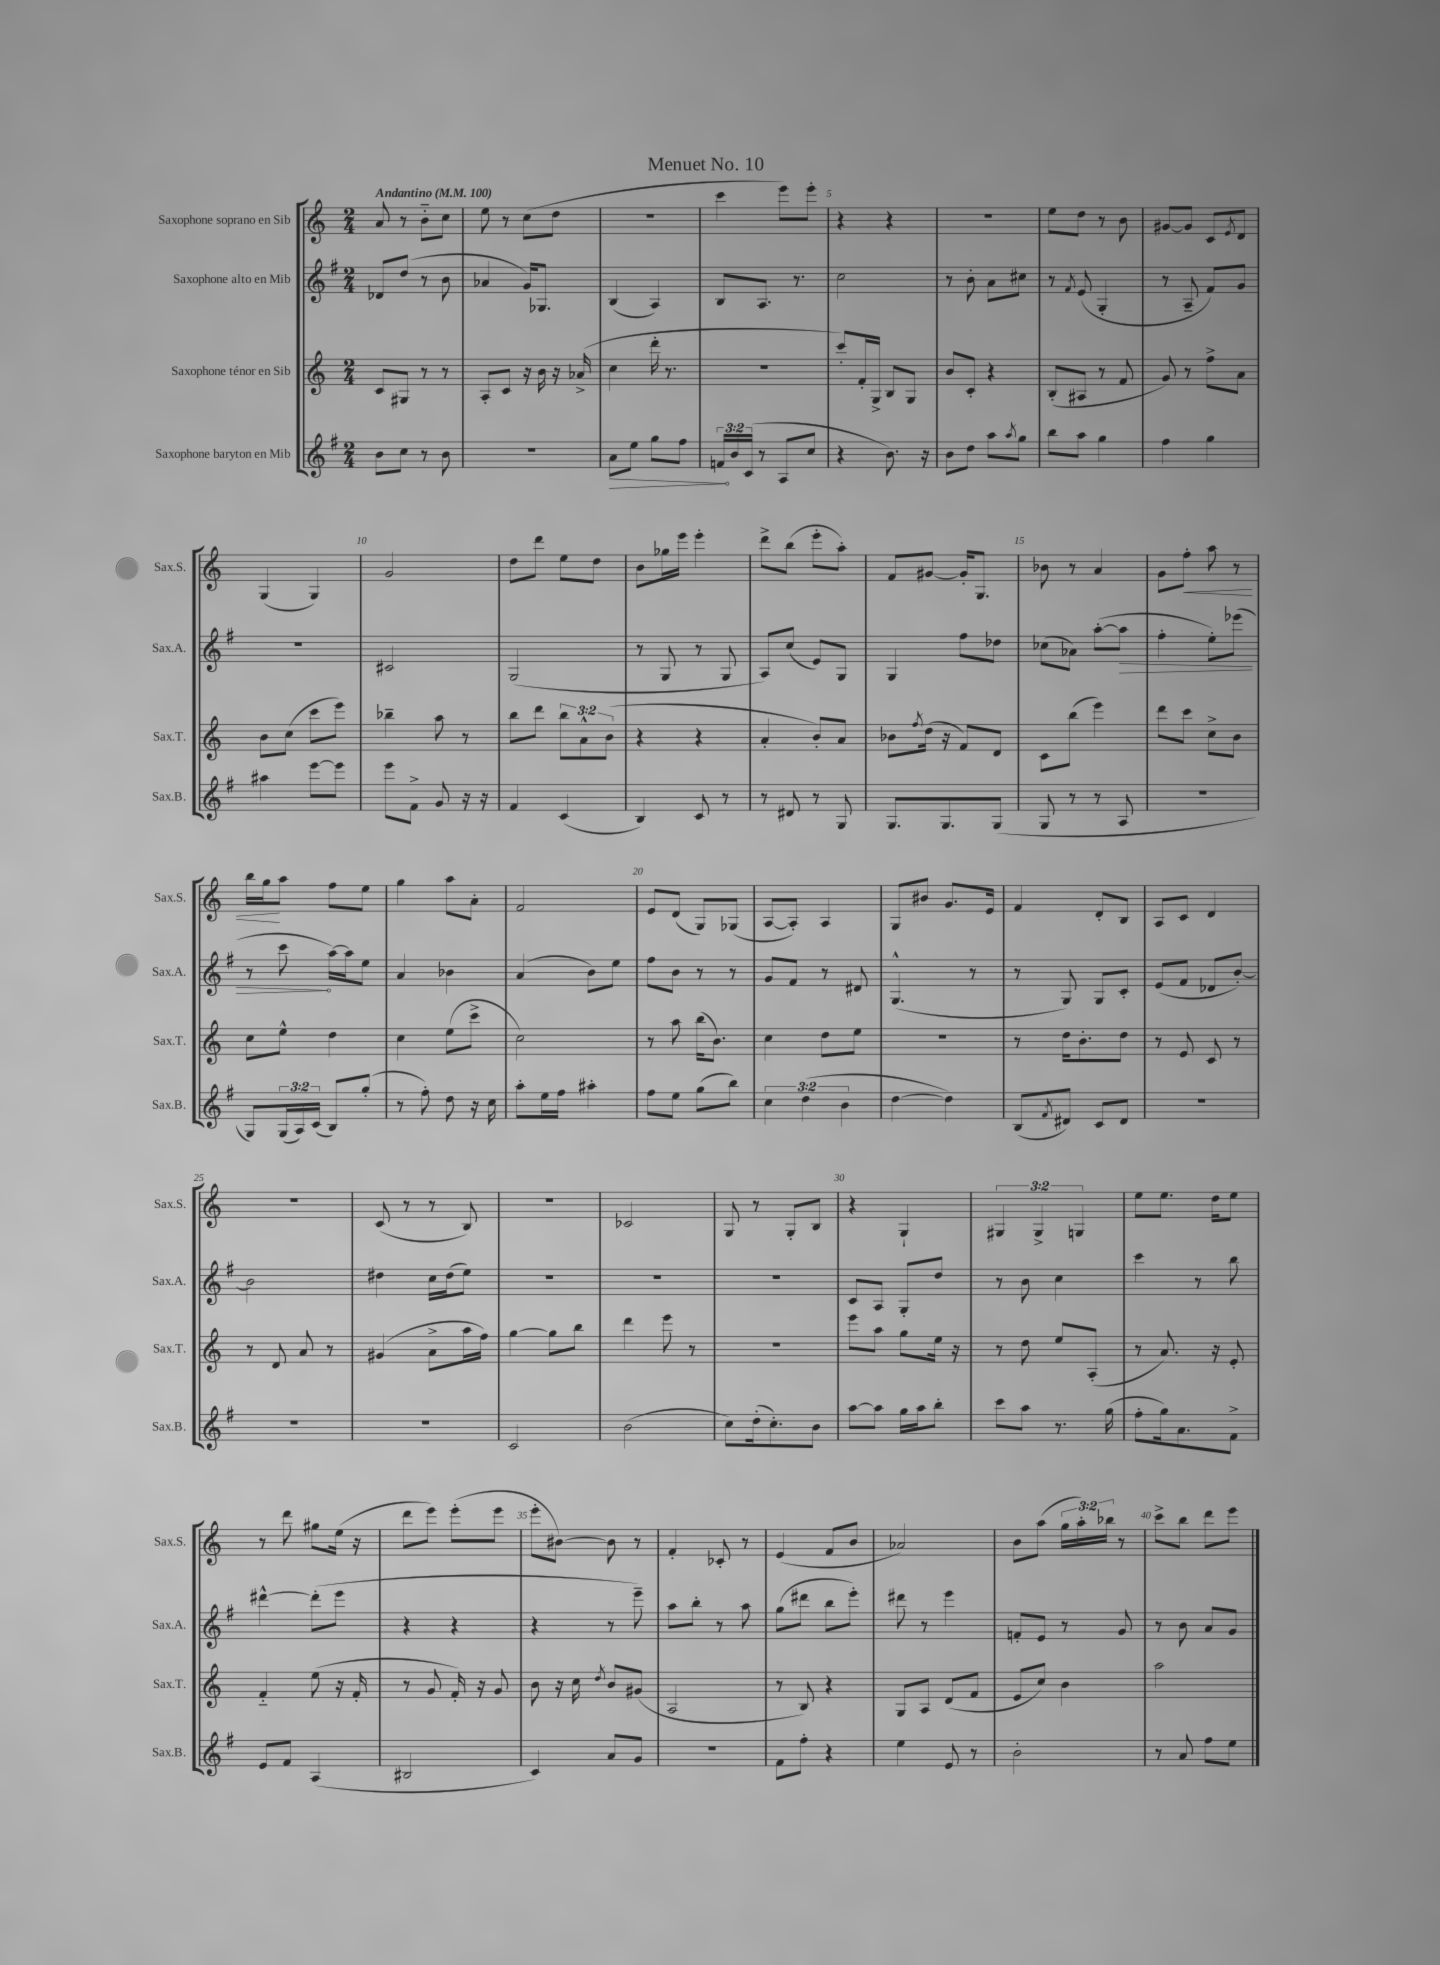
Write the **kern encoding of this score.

**kern	**kern	**kern	**kern
*staff4	*staff3	*staff2	*staff1
*clefG2	*clefG2	*clefG2	*clefG2
*k[f#]	*k[]	*k[f#]	*k[]
*M2/4	*M2/4	*M2/4	*M2/4
*MM100	*MM100	*MM100	*MM100
8b	8c	8d-	8a
8cc	8G#	(8dd	8r
8r	8r	8r	8b'~
8b	8r	8b	8cc
=	=	=	=
2r	8A'	4a-	8ee
.	8c	.	8r
.	16r	16g)	(8cc
.	16b	8.G-	.
.	16r	.	8dd
.	(16a-^	.	.
=	=	=	=
8a	4cc	(4B	2r
8ee	.	.	.
8gg	16ddd'	4A)	.
.	8.r	.	.
8ff#	.	.	.
=	=	=	=
24f	2r	8B	4ccc
24b	.	.	.
(24c	.	.	.
8r	.	8.A	.
8A	.	.	8eee)
.	.	8.r	.
8cc	.	.	8eee'
=	=	=	=
4r	8ccc')	2cc	4r
.	16f'	.	.
.	16G^	.	.
8.b)	8B	.	4r
.	8G	.	.
16r	.	.	.
=	=	=	=
8b	8b	8r	2r
8dd	8c'	8b'	.
8aa	4r	8a	.
8qaa	.	.	.
8gg	.	8cc#	.
=	=	=	=
8bb	(8B'	8r	8ee
.	.	8qf#	.
8aa	8A#	(8e	8dd
4gg	8r	4G'	8r
.	8f	.	8b
=	=	=	=
4ff#	8g)	8r	[8g#
.	8r	8A~	8g#]
4gg	8ff^	8f#)	8c
.	.	.	8qe
.	8a	8g	8d
=	=	=	=
4aa#	8b	2r	(4G
.	(8cc	.	.
[8eee	8ccc	.	4G)
8eee]	8eee)	.	.
=	=	=	=
8eee	4bb-~	2c#	2g
8f#^	.	.	.
8g	8aa	.	.
16r	8r	.	.
16r	.	.	.
=	=	=	=
4f#	8bb	(2G	8dd
.	8ddd	.	8ddd
(4c	12bb	.	8ee
.	12a^^	.	.
.	.	.	8dd
.	(12b	.	.
=	=	=	=
4B)	4r	8r	8b
.	.	8G	16gg-
.	.	.	16eee
8c	4r	8r	4eee'
8r	.	8G	.
=	=	=	=
8r	4a'	8A)	8ddd^
8d#	.	(8cc	(8bb
8r	8b')	8e)	8eee'
8G	8a	8G	8aa')
=	=	=	=
8.G	8b-	4G	8f
.	8qff	.	.
.	(16dd	.	[8g#
8.G	16r	.	.
.	8f)	8ff#	16g#']
.	.	.	8.G
(8G	8d	8dd-	.
=	=	=	=
8G	8c	(8cc-	8b-
8r	(8bb	8a-)	8r
8r	4eee)	([8aa'	4a
8A	.	8aa]	.
=	=	=	=
2r	8ddd	4ff#'	8g
.	8ccc	.	8ff'
.	8cc^	8ee')	8aa
.	8b	(8eee-	8r
=	=	=	=
8G)	8cc	8r	16bb
.	.	.	16gg
(24G	8ee^^	8ccc	8aa
24A)	.	.	.
(24c	.	.	.
8B)	4dd	[16aa)	8ff
.	.	16aa]	.
(8gg'	.	8ee	8ee
=	=	=	=
8r	4cc	4a	4gg
8ff#')	.	.	.
8dd	(8ee	4b-	8aa
16r	8ccc^	.	8a'
16cc	.	.	.
=	=	=	=
8aa'	2cc)	(4a	2f
16ee	.	.	.
16ff#	.	.	.
4aa#'	.	8b)	.
.	.	8ee	.
=	=	=	=
8ff#	8r	8ff#	8e
8ee	8aa	8b	(8d
(8gg	(16bb	8r	8G)
.	8.b)	.	.
8bb)	.	8r	(8G-
=	=	=	=
6cc	4cc	8g	[8A
.	.	8f#	8A'])
(6dd	.	.	.
.	8dd	8r	4A
6b	.	.	.
.	8ee	8d#	.
=	=	=	=
[4dd	2r	(4.G^^	8G
.	.	.	8b#
4dd])	.	.	8.g
.	.	8r	.
.	.	.	16e
=	=	=	=
(8B	8r	8r	4f
8qf#	.	.	.
8d#)	16dd	8G)	.
.	8.b'	.	.
8c	.	8G	8d'
8d#	8dd	8c'	8B
=	=	=	=
2r	8r	(8e	8A
.	8e	8f#	8c
.	8c	8d-	4d
.	8r	[8b')	.
=	=	=	=
2r	8r	2b]	2r
.	8d	.	.
.	8a	.	.
.	8r	.	.
=	=	=	=
2r	(4g#	4dd#	(8c
.	.	.	8r
.	8a^	16cc	8r
.	.	(16dd#	.
.	16aa	8ee)	8B)
.	16ff)	.	.
=	=	=	=
2c	[4gg	2r	2r
.	8gg]	.	.
.	8bb	.	.
=	=	=	=
(2b	4ddd	2r	2c-
.	8eee	.	.
.	8r	.	.
=	=	=	=
8cc)	2r	2r	8G
(16dd'	.	.	8r
8.cc')	.	.	.
.	.	.	8G'
8b	.	.	8B
=	=	=	=
[8aa	8eee	8c	4r
8aa]	8aa	8A	.
16gg	8gg	8G'	4G`
16aa	.	.	.
8bb'	16ee	8dd	.
.	16r	.	.
=	=	=	=
8ccc	8r	8r	6G#
8aa	8dd	8b	.
.	.	.	6G#^
8.r	8ee	4cc	.
.	.	.	6G
.	(8A'	.	.
(16gg	.	.	.
=	=	=	=
8ff#'	8r	4ccc	8ee
16gg)	8.a)	.	8.ee
8.a	.	.	.
.	.	8r	.
.	16r	.	16dd
8f#^	8e'	8bb	8ee
=	=	=	=
8e	4f'~	[4ddd#^^	8r
8f#	.	.	8ddd
(4A	(8ee	(8ddd#']	8gg#
.	16r	8eee	(16ee
.	16f'	.	16r
=	=	=	=
2B#	8r	4r	8ddd
.	8g	.	8eee)
.	16f')	4r	(8eee'
.	16r	.	.
.	8g	.	8eee
=	=	=	=
4c)	8b	4r	8eee'
.	16r	.	[8b#)
.	16cc	.	.
.	8qdd	.	.
8a	8b	8r	8b#]
8g	(8g#	8eee~)	8r
=	=	=	=
2r	2A	8aa	4f'
.	.	8bb'	.
.	.	8r	8c-'
.	.	8aa	8r
=	=	=	=
8f#	8r	(8gg	(4e
8ff#'	8B)	8ddd#	.
4r	4r	8bb	8f
.	.	8eee')	8b
=	=	=	=
4ee	8G	8ddd#	2a-)
.	8A	8r	.
8e	(8d	4eee	.
8r	8f	.	.
=	=	=	=
2b'	8e	8f'	8b
.	8cc)	8e	(8aa
.	4b	8r	24gg
.	.	.	24aa')
.	.	.	24bb-
.	.	8g	8r
=	=	=	=
8r	2aa	8r	8ccc^
8a	.	8b	8bb
8ff#	.	8a	8ddd
8ee	.	8g	8eee
==	==	==	==
*-	*-	*-	*-
